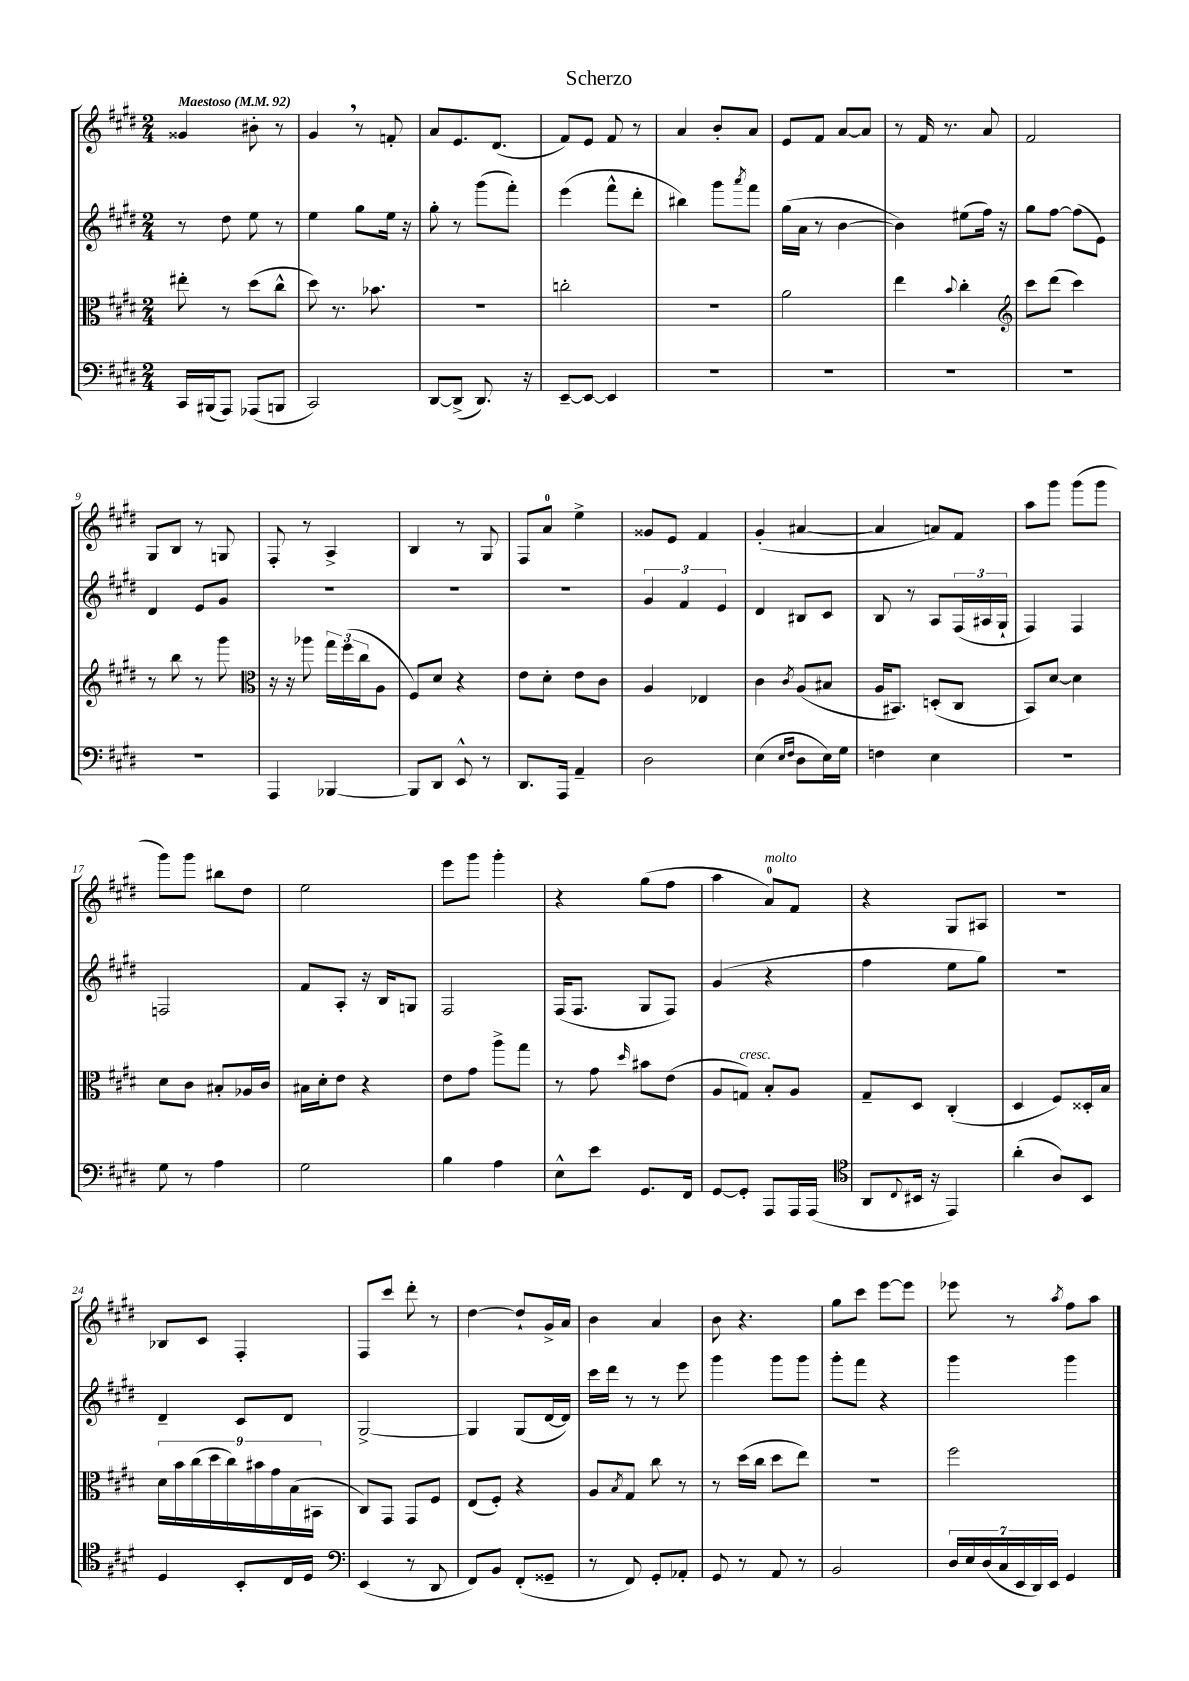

**kern	**kern	**kern	**kern
*staff4	*staff3	*staff2	*staff1
*clefF4	*clefC3	*clefG2	*clefG2
*k[f#c#g#d#]	*k[f#c#g#d#]	*k[f#c#g#d#]	*k[f#c#g#d#]
*M2/4	*M2/4	*M2/4	*M2/4
*MM92	*MM92	*MM92	*MM92
16CC#/LL	8ee#'\	8r	4g##/
(16BBB#/J	.	.	.
8AAA/J)	8r	8dd#\	.
(8AAA-/L	(8dd#\L	8ee\	8b#'\
8BBB/J	8cc#^^\J	8r	8r
=	=	=	=
2CC#/)	8dd#\)	4ee\	4g#/
.	8.r	.	.
.	.	8gg#\L	8r
.	8.b-\	.	.
.	.	16ee\Jk	8f'/
.	.	16r	.
=	=	=	=
[8DD#/L	2r	8gg#'\	8a/L
(8DD#^/]J	.	8r	8.e/
8.DD#/)	.	(8ggg#\L	.
.	.	.	(8.d#/J
.	.	8fff#'\J)	.
16r	.	.	.
=	=	=	=
[8EE~/L	2cc'\	(4eee\	8f#/L)
8EE/_J	.	.	8e/J
4EE/]	.	8fff#^^\L	8f#/
.	.	8ddd#'\J	8r
=	=	=	=
2r	2r	4bb#\)	4a/
.	.	8ggg#\L	8b'/L
.	.	8qaaa/	.
.	.	8fff#\J	8a/J
=	=	=	=
2r	2a\	(16gg#\LL	8e/L
.	.	16a\JJ	.
.	.	8r	8f#/J
.	.	[4b\	[8a/L
.	.	.	8a/]J
=	=	=	=
2r	4ee\	4b\])	8r
.	.	.	16f#/
.	.	.	8.r
.	8qqb/	.	.
.	4cc#'\	(8ee#\L	.
.	.	16ff#\Jk)	8a/
.	.	16r	.
=	=	=	=
*	*clefG2	*	*
2r	8ccc#\L	8gg#\L	2f#/
.	(8ddd#\J	[8ff#\J	.
.	4ccc#\)	(8ff#\]L	.
.	.	8e\J)	.
=	=	=	=
2r	8r	4d#/	8G#/L
.	8bb\	.	8B/J
.	8r	8e/L	8r
.	8ggg#\	8g#/J	8G/
=	=	=	=
*	*clefC3	*	*
4AAA/	16r	2r	8F#'/
.	16r	.	.
.	8aa-\	.	8r
[4BBB-/	24gg#\LL	.	4A^/
.	(24ff#\	.	.
.	24cc#\J	.	.
.	8A\J	.	.
=	=	=	=
8BBB-/]L	8F#/L)	2r	4B/
8DD#/J	8d#/J	.	.
8EE^^/	4r	.	8r
8r	.	.	8G#/
=	=	=	=
8.DD#/L	8e\L	2r	8F#/L
.	8d#'\J	.	8a/J
16AAA/Jk	.	.	.
4AA~/	8e\L	.	4ee^\
.	8c#\J	.	.
=	=	=	=
2D#\	4A/	6g#/	8g##/L
.	.	.	8e/J
.	.	6f#/	.
.	4E-/	.	4f#/
.	.	6e/	.
=	=	=	=
(4E\	4c#\	4d#/	(4g#'/
16qqE/LL	.	.	.
16qqF#/JJ	8qc#/	.	.
8D#\L	(8A/L	8B#/L	[4a#/
16E\L)	8B#/J	8c#/J	.
16G#\JJ	.	.	.
=	=	=	=
4F\	16A/LK	8B/	4a#/]
.	8.BB#/J)	.	.
.	.	8r	.
4E\	(8D'/L	8A/L	8a/L)
.	8C#/J	(24F#/L	8f#/J
.	.	24A#/	.
.	.	24G#`/JJ	.
=	=	=	=
2r	8BB/L)	4F#/)	8aa\L
.	[8d#/J	.	8ggg#\J
.	4d#\]	4F#/	(8ggg#\L
.	.	.	8ggg#\J
=	=	=	=
8G#\	8d#\L	2F/	8ggg#\L)
8r	8c#\J	.	8ggg#\J
4A\	8B#'/L	.	8bb#\L
.	16A-/L	.	8dd#\J
.	16c#/JJ	.	.
=	=	=	=
2G#\	16B#\LL	8f#/L	2ee\
.	16d#'\J	.	.
.	8e\J	8A'/J	.
.	4r	16r	.
.	.	16B/LK	.
.	.	8G/J	.
=	=	=	=
4B\	8e\L	2F#/	8eee\L
.	8g#\J	.	8ggg#\J
4A\	8aa^\L	.	4ggg#'\
.	8gg#\J	.	.
=	=	=	=
8E^^\L	8r	(16F#/LK	4r
.	.	8.F#/J	.
8e\J	8g#\	.	.
.	16qqdd#/	.	.
8.GG#/L	8b#\L	8G#/L	(8gg#\L
.	(8e\J	8F#/J)	8ff#\J
16FF#/Jk	.	.	.
=	=	=	=
[8GG#/L	8A/L	(4g#/	4aa\
8GG#'/]J	8G/J)	.	.
8AAA/L	8B'/L	4r	8a/L)
16AAA/L	8A/J	.	8f#/J
(16AAA/JJ	.	.	.
=	=	=	=
*clefC4	*	*	*
8AA/L	8G#~/L	4ff#\	4r
8qqC#/	.	.	.
16BB#/Jk	8D#/J	.	.
16r	.	.	.
4EE/)	(4C#'/	8ee\L	8G#/L
.	.	8gg#\J)	8A#/J
=	=	=	=
(4a'\	4D#/	2r	2r
8A/L)	8F#/L)	.	.
8BB/J	16D##'/L	.	.
.	16B/JJ	.	.
=	=	=	=
4D#/	18d#\LL	4d#~/	8B-/L
.	18b\	.	.
.	(18cc#\	.	.
.	.	.	8c#/J
.	18dd#\	.	.
.	18cc#\)	.	.
8BB'/L	.	8c#/L	4F#'/
.	18b#\	.	.
.	18g#\	.	.
16C#/L	.	8d#/J	.
.	(18B\	.	.
16D#/JJ	.	.	.
.	18BB#\JJ	.	.
=	=	=	=
*clefF4	*	*	*
(4EE/	8C#/L)	[2G#^/	8F#/L
.	8GG#/J	.	8ccc#/J
8r	8GG#/L	.	8ddd#'\
8DD#/	8F#/J	.	8r
=	=	=	=
8FF#/L)	(8E/L	4G#/]	[4dd#\
8BB/J	8F#'/J)	.	.
(8FF#'/L	4r	(8G#/L	8dd#`/]L
8GG##~/J	.	[16d#/L	16g#^/L
.	.	16d#/]JJ)	16a/JJ
=	=	=	=
8r	8A/L	16ccc#\LL	4b\
.	.	16ddd#\JJ	.
.	8qB/	.	.
8FF#/)	8G#/J	8r	.
8GG#'/L	8cc#\	8r	4a/
8AA-'/J	8r	8eee\	.
=	=	=	=
8GG#/	8r	4ggg#\	8b\
8r	(16dd#\LL	.	4.r
.	16cc#\JJ	.	.
8AA/	8dd#\L	8ggg#\L	.
8r	8ee\J)	8ggg#\J	.
=	=	=	=
2BB/	2r	8ggg#'\L	8gg#\L
.	.	8fff#\J	8ccc#\J
.	.	4r	[8eee\L
.	.	.	8eee\]J
=	=	=	=
28D#/LL	2ff#\	4ggg#\	8eee-\
28E/	.	.	.
(28D#/	.	.	.
28C#/	.	.	.
.	.	.	8r
28EE/	.	.	.
28DD#/)	.	.	.
28EE/JJ	.	.	.
.	.	.	8qaa/
4GG#/	.	4ggg#\	8ff#\L
.	.	.	8aa\J
==	==	==	==
*-	*-	*-	*-
